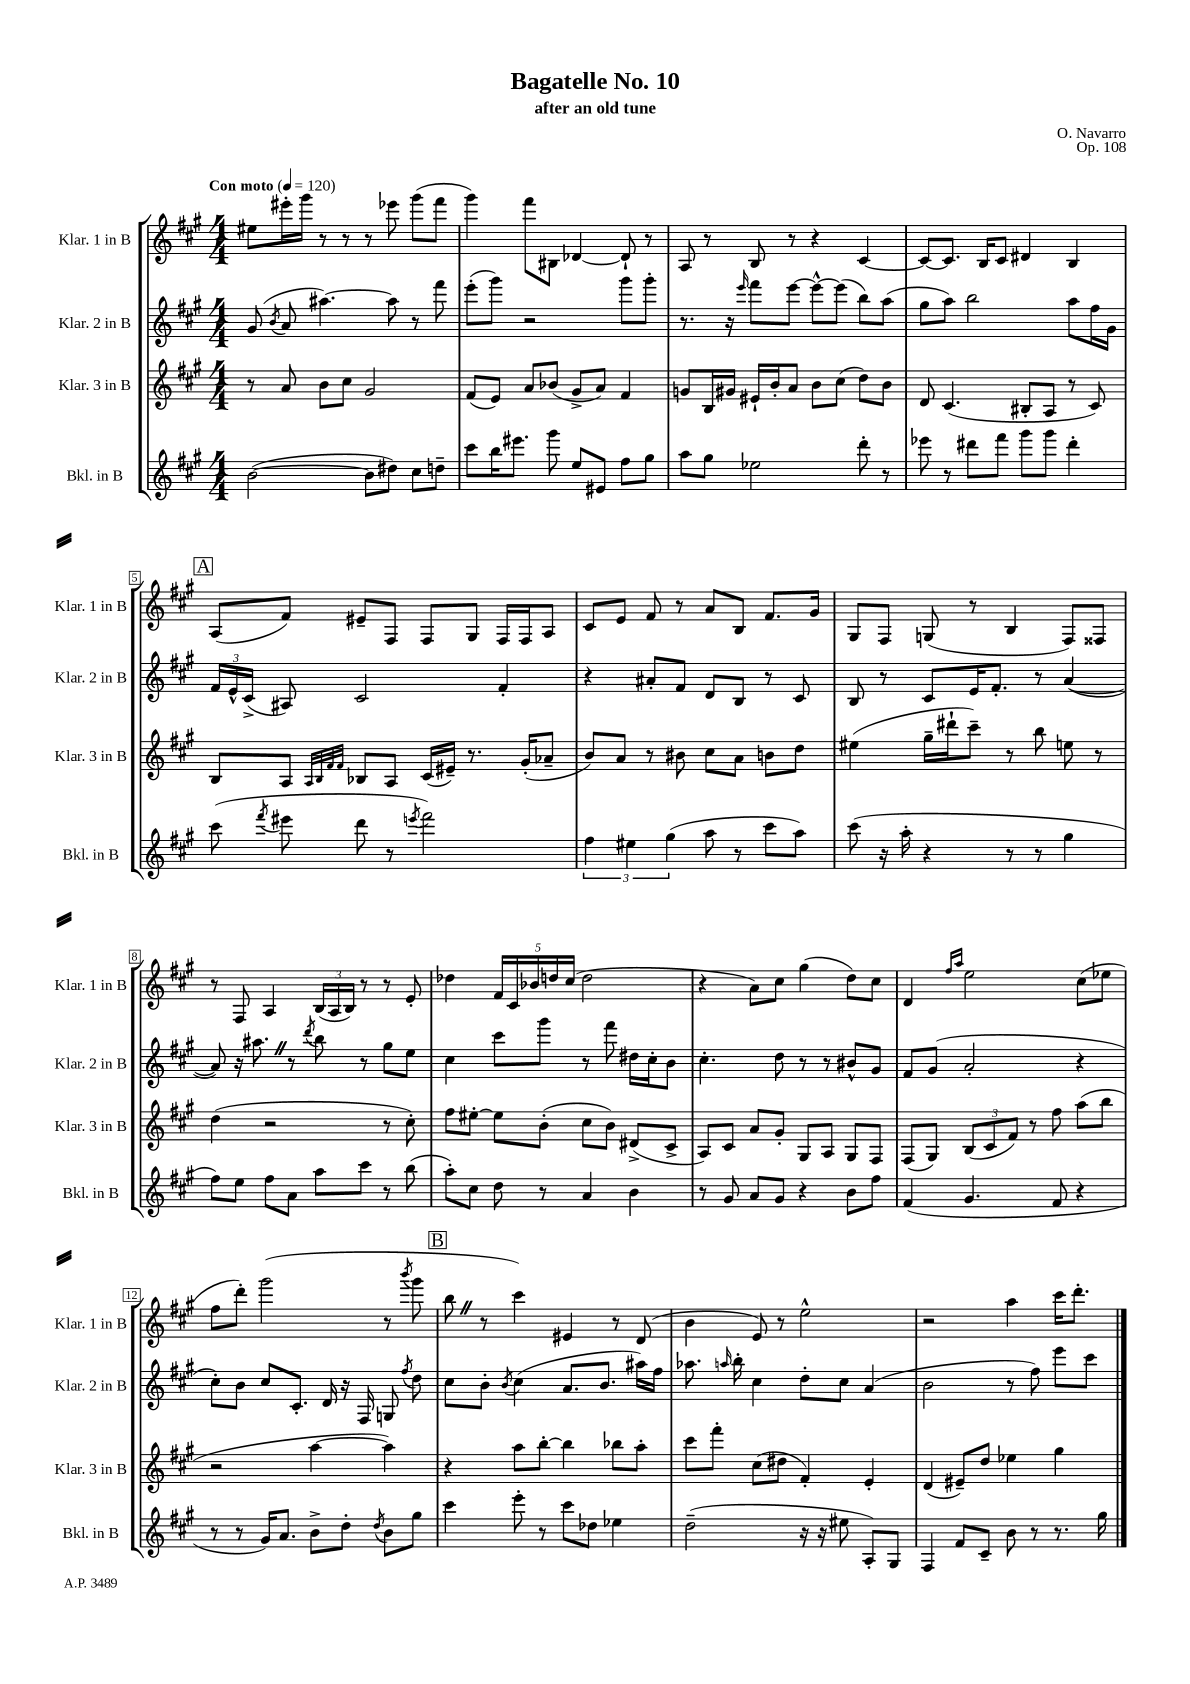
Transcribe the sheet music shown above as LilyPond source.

\header { title = "Bagatelle No. 10" composer = "O. Navarro" subtitle = "after an old tune" opus = "Op. 108" }
<<
\new StaffGroup <<
\new Staff = "s0" \with { instrumentName = "Klar. 1 in B" shortInstrumentName = "Klar. 1 in B" } {
    \clef treble \key a \major \numericTimeSignature \time 4/4 \tempo "Con moto" 4 = 120
    \autoBeamOff eis''8[ eis'''16-. gis'''16] r8 r8 r8 ees'''8 gis'''8[( fis'''8] |
    gis'''4) fis'''8[ bis8] des'4~ des'8-! r8 |
    a8 r8 b8 r8 r4 cis'4~ |
    cis'8[~ cis'8.] b16[ cis'8] dis'4 b4 |
    \mark \markup { \box "A" } a8[( fis'8]) eis'8[-- fis8] fis8[ gis8] fis16[ fis16 a8] |
    cis'8[ e'8] fis'8 r8 a'8[ b8] fis'8.[ gis'16] |
    gis8[ fis8] g8( r8 b4 fis8[) fisis8] |
    r8 fis8 a4 \tuplet 3/2 { b16[( a16 b16]) } r8 r8 e'8-. |
    des''4 \tuplet 5/4 { fis'16[ cis'16 bes'16 d''16 cis''16]( } d''2 |
    r4 a'8[) cis''8] gis''4( d''8[) cis''8] |
    d'4 \grace { fis''16[ a''16] } e''2 cis''8[( ees''8] |
    fis''8[ d'''8]-.) gis'''2( r8 \acciaccatura { b'''8 } gis'''8 |
    \mark \markup { \box "B" } b''8 \once \override BreathingSign.text = \markup { \musicglyph "scripts.caesura.straight" } \breathe r8 cis'''4) eis'4 r8 d'8( |
    b'4 e'8) r8 e''2-^ |
    r2 a''4 cis'''16[ d'''8.]-. \bar "|." |
}
\new Staff = "s1" \with { instrumentName = "Klar. 2 in B" shortInstrumentName = "Klar. 2 in B" } {
    \clef treble \key a \major \numericTimeSignature \time 4/4
    \autoBeamOff gis'8( \acciaccatura { b'8 } a'8 ais''4.~) ais''8 r8 fis'''8 |
    e'''8[-.( gis'''8]) r2 gis'''8[ gis'''8]-. |
    r8. r16 \grace { e'''16 } fis'''8[ e'''8]~ e'''8[~-^ e'''8]( b''8[) a''8]( |
    gis''8[ a''8]) b''2 a''8[ fis''16 gis'16] |
    \mark \markup { \box "A" } \tuplet 3/2 { fis'16[ e'16-^ cis'16]->( } ais8) cis'2 fis'4-. |
    r4 ais'8[-. fis'8] d'8[ b8] r8 cis'8 |
    b8 r8 cis'8[ e'16 fis'8.]-. r8 a'4~( |
    a'8) r16 ais''8. \once \override BreathingSign.text = \markup { \musicglyph "scripts.caesura.straight" } \breathe r8 \acciaccatura { d'''8 } b''8 r8 gis''8[ e''8] |
    cis''4 cis'''8[ gis'''8] r8 fis'''8 dis''16[ cis''16-. b'8] |
    cis''4.-. d''8 r8 r8 bis'8[-^ gis'8] |
    fis'8[ gis'8]( a'2-. r4 |
    cis''8[-.) b'8] cis''8[ cis'8.]-. d'16 r16 fis16 g8 \acciaccatura { fis''8 } d''8 |
    \mark \markup { \box "B" } cis''8[ b'8]-. \acciaccatura { b'8 } cis''4( a'8.[ b'8.] ais''16[) fis''16] |
    aes''8. \grace { a''16 } b''16-. cis''4 d''8[-. cis''8] a'4( |
    b'2 r8 fis''8) e'''8[ cis'''8] \bar "|." |
}
\new Staff = "s2" \with { instrumentName = "Klar. 3 in B" shortInstrumentName = "Klar. 3 in B" } {
    \clef treble \key a \major \numericTimeSignature \time 4/4
    \autoBeamOff r8 a'8 b'8[ cis''8] gis'2 |
    fis'8[( e'8]) a'8[ bes'8]( gis'8[-> a'8]) fis'4 |
    g'8[ b16 gis'16] eis'16[-! b'16-. a'8] b'8[ cis''8]( d''8[) b'8] |
    d'8 cis'4.( bis8[-. a8] r8 cis'8) |
    \mark \markup { \box "A" } b8[ a8] \grace { a32[ b32 fis'32 fis'32] } bes8[ a8] cis'16[( eis'16]--) r8. gis'16[-.( aes'8]-- |
    b'8[) a'8] r8 bis'8 cis''8[ a'8] b'8[ d''8] |
    eis''4( gis''16[-- dis'''16-! cis'''8]--) r8 b''8 e''8 r8 |
    d''4( r2 r8 cis''8-.) |
    fis''8[ eis''8]~-. eis''8[ b'8]-.( cis''8[ b'8]) dis'8[->( cis'8]-> |
    a8[) cis'8] a'8[ gis'8]-. gis8[ a8] gis8[ fis8] |
    fis8[( gis8]) \tuplet 3/2 { b8[( cis'8 fis'8]) } r8 fis''8 a''8[( b''8] |
    r2 a''4~ a''4) |
    \mark \markup { \box "B" } r4 a''8[ b''8]~-. b''4 bes''8[ a''8]-. |
    cis'''8[ fis'''8]-. cis''8[( dis''8] fis'4-.) e'4-. |
    d'4( eis'8[--) d''8] ees''4 gis''4 \bar "|." |
}
\new Staff = "s3" \with { instrumentName = "Bkl. in B" shortInstrumentName = "Bkl. in B" } {
    \clef treble \key a \major \numericTimeSignature \time 4/4
    \autoBeamOff b'2~( b'8[ dis''8]) cis''8[ d''8]-- |
    cis'''8[ b''16 eis'''8.] gis'''8 e''8[ eis'8] fis''8[ gis''8] |
    a''8[ gis''8] ees''2 d'''8-. r8 |
    ees'''8 r8 dis'''8[ fis'''8] gis'''8[ gis'''8] dis'''4-. |
    \mark \markup { \box "A" } cis'''8( \acciaccatura { fis'''8 } eis'''8 d'''8 r8 \acciaccatura { e'''8 } fis'''2) |
    \tuplet 3/2 { fis''4 eis''4 gis''4( } a''8 r8 cis'''8[ a''8]) |
    cis'''8( r16 a''16-. r4 r8 r8 gis''4 |
    fis''8[) e''8] fis''8[ a'8] a''8[ cis'''8] r8 b''8( |
    a''8[-.) cis''8] d''8 r8 a'4 b'4 |
    r8 gis'8 a'8[ gis'8] r4 b'8[ fis''8] |
    fis'4( gis'4. fis'8 r4 |
    r8 r8 gis'16[) a'8.] b'8[-> d''8]-. \acciaccatura { d''8 } b'8[ gis''8] |
    \mark \markup { \box "B" } cis'''4 e'''8-. r8 cis'''8[ des''8] ees''4 |
    d''2--( r16 r16 eis''8 a8[-.) gis8] |
    fis4 fis'8[ cis'8]-- b'8 r8 r8. gis''16 \bar "|." |
}
>>
>>
\layout { \context { \Score \override BarNumber.stencil = #(make-stencil-boxer 0.1 0.3 ly:text-interface::print) } }
